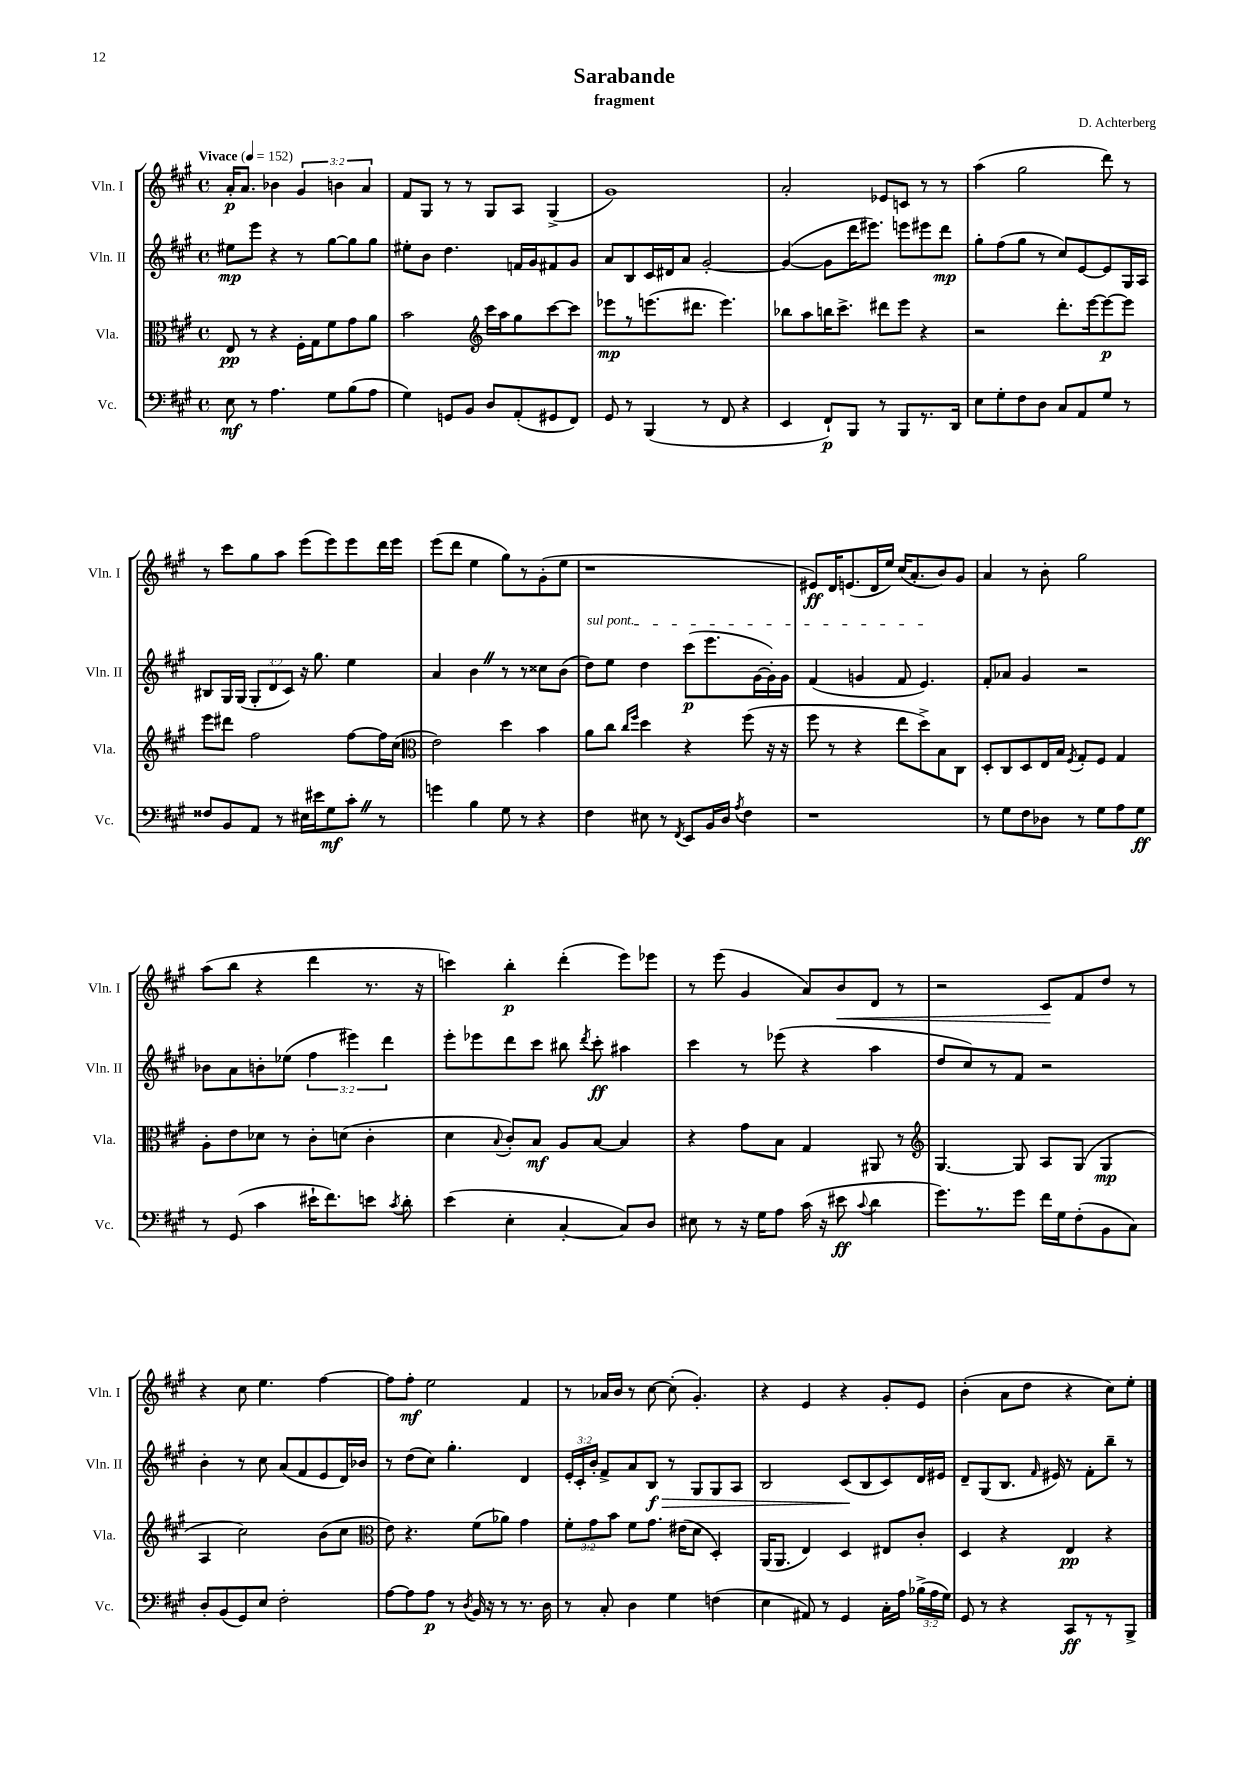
\header { title = "Sarabande" composer = "D. Achterberg" subtitle = "fragment" }
<<
\new StaffGroup <<
\new Staff = "s0" \with { instrumentName = "Vln. I" shortInstrumentName = "Vln. I" } {
    \clef treble \key a \major \defaultTimeSignature \time 4/4 \override Staff.TupletNumber.text = #tuplet-number::calc-fraction-text \tempo "Vivace" 4 = 152
    \autoBeamOff a'16[-.\p a'8.] bes'4 \tuplet 3/2 { gis'4 b'4 a'4 } |
    fis'8[ gis8] r8 r8 gis8[ a8] gis4->( |
    gis'1) |
    a'2-. ees'8[ c'8] r8 r8 |
    a''4( gis''2 d'''8) r8 |
    r8 cis'''8[ gis''8 a''8] e'''8[( e'''8) e'''8 d'''16 e'''16] |
    e'''8[( d'''8] e''4 gis''8[) r8 gis'8-.( e''8] |
    r1 |
    eis'8[\ff) d'16 e'8.( d'16 e''16]) cis''16[( a'8.-. b'8) gis'8] |
    a'4 r8 b'8-. gis''2 |
    a''8[( b''8] r4 d'''4 r8. r16 |
    c'''4) b''4-.\p d'''4-.( e'''8[) ees'''8] |
    r8 e'''8( gis'4 a'8[) b'8\< d'8] r8 |
    r2 cis'8[\! fis'8 d''8] r8 |
    r4 cis''8 e''4. fis''4~ |
    fis''8[ fis''8]-.\mf e''2 fis'4 |
    r8 aes'16[ b'16] r8 cis''8~ cis''8-.( gis'4.-.) |
    r4 e'4 r4 gis'8[-. e'8] |
    b'4-.( a'8[ d''8] r4 cis''8[) e''8]-. \bar "|." |
}
\new Staff = "s1" \with { instrumentName = "Vln. II" shortInstrumentName = "Vln. II" } {
    \clef treble \key a \major \defaultTimeSignature \time 4/4 \override Staff.TupletNumber.text = #tuplet-number::calc-fraction-text
    \autoBeamOff eis''8[\mp e'''8] r4 r8 gis''8[~ gis''8 gis''8] |
    eis''8[-. b'8] d''4. f'16[ gis'16 fis'8 gis'8] |
    a'8[ b8 cis'16 dis'16 a'8] gis'2~-. |
    gis'4~( gis'8[ d'''16 eis'''8.]) e'''8[ eis'''8 d'''8]\mp |
    gis''8[-. fis''8( gis''8] r8 cis''8[) e'8~ e'8 gis16 a16] |
    bis8[ gis16 gis16]( \tuplet 3/2 { gis8[-. d'8 cis'8]) } r16 gis''8. e''4 |
    a'4 b'4 \once \override BreathingSign.text = \markup { \musicglyph "scripts.caesura.straight" } \breathe r8 r8 cisis''8[ b'8]( |
    \once \override TextSpanner.bound-details.left.text = \markup { \italic "sul pont." } d''8[\startTextSpan) e''8] d''4 cis'''8[\p( e'''8. gis'16~ gis'16-.) gis'16] |
    fis'4( g'4 fis'8 e'4.\stopTextSpan) |
    fis'8[-. aes'8] gis'4 r2 |
    bes'8[ a'8 b'8-. ees''8]( \tuplet 3/2 { fis''4 eis'''4) d'''4 } |
    e'''8[-. ees'''8 d'''8 cis'''8] bis''8 \acciaccatura { d'''8 } cis'''8-.\ff ais''4 |
    cis'''4 r8 ees'''8( r4 a''4 |
    d''8[ cis''8) r8 fis'8] r2 |
    b'4-. r8 cis''8 a'8[( fis'8 e'8 d'16) bes'16] |
    r8 d''8[( cis''8]) gis''4.-. d'4 |
    \tuplet 3/2 { e'16[-. cis'16-. b'16]-. } fis'8[-> a'8 b8]\f\> r8 gis8[ gis8 a8] |
    b2 cis'8[\!( b8 cis'8) d'16 eis'16] |
    d'8[-- gis8( b8.] \grace { fis'16 } eis'16) r8 fis'8[-. b''8]-- r8 \bar "|." |
}
\new Staff = "s2" \with { instrumentName = "Vla." shortInstrumentName = "Vla." } {
    \clef alto \key a \major \defaultTimeSignature \time 4/4 \override Staff.TupletNumber.text = #tuplet-number::calc-fraction-text
    \autoBeamOff e8\pp r8 r4 fis16[-. gis16 fis'8 gis'8 a'8] |
    b'2 \clef treble cis'''16[ a''16 gis''8 cis'''8~ cis'''8] |
    ees'''8[\mp r8 e'''8.( dis'''8.] e'''4.) |
    bes''8[ a''8 b''16 cis'''8.]-> dis'''8[ e'''8] r4 |
    r2 d'''8.[-. e'''16~ e'''8~\p e'''8] |
    e'''8[ dis'''8] fis''2 fis''8[~ fis''16 cis''16]( |
    \clef alto e'2) d''4 b'4 |
    a'8[ cis''8] \grace { cis''16[ fis''16] } d''4 r4 fis''8( r16 r16 |
    fis''8 r8 r4 e''8[ d''8->) b8 cis8] |
    d8[-. cis8 d8 e16 b16] \acciaccatura { fis8 } gis8[-. fis8] gis4 |
    a8[-. e'8 des'8] r8 cis'8[-. d'8]( cis'4-. |
    d'4 \appoggiatura { b8 } cis'8[-.) b8]\mf a8[ b8]~ b4 |
    r4 gis'8[ b8] gis4 ais,8 r8 |
    \clef treble gis4.~ gis8 a8[ gis8]( gis4\mp |
    a4 cis''2) b'8[( cis''8] |
    \clef alto e'8) r4. fis'8[( aes'8]) gis'4 |
    \tuplet 3/2 { fis'8[-. gis'8 b'8] } fis'8[ gis'8.] eis'16[( d'8] d4-.) |
    a,16[( a,8.] e4) d4 eis8[ cis'8]-. |
    d4 r4 e4\pp r4 \bar "|." |
}
\new Staff = "s3" \with { instrumentName = "Vc." shortInstrumentName = "Vc." } {
    \clef bass \key a \major \defaultTimeSignature \time 4/4 \override Staff.TupletNumber.text = #tuplet-number::calc-fraction-text
    \autoBeamOff e8\mf r8 a4. gis8[ b8( a8] |
    gis4) g,8[ b,8] d8[ a,8-.( gis,8 fis,8]) |
    gis,8 r8 b,,4( r8 fis,8 r4 |
    e,4 fis,8[-!\p) b,,8] r8 b,,8[ r8. d,16] |
    e8[ gis8-. fis8 d8] cis8[ a,8 gis8] r8 |
    fisis8[ b,8 a,8] r8 eis16[ eis'16 gis8\mf cis'8]-. \once \override BreathingSign.text = \markup { \musicglyph "scripts.caesura.straight" } \breathe r8 |
    g'4 b4 gis8 r8 r4 |
    fis4 eis8 r8 \acciaccatura { fis,8 } e,8[ b,16 d16] \acciaccatura { a8 } fis4 |
    r1 |
    r8 gis8[ fis8 des8] r8 gis8[ a8 gis8]\ff |
    r8 gis,8( cis'4 eis'16[-! fis'8.) e'8] \acciaccatura { cis'8 } d'8-. |
    e'4( e4-. cis4~-. cis8[) d8] |
    eis8 r8 r16 gis16[ a8] cis'16( r16 eis'8\ff \appoggiatura { cis'8 } d'4 |
    gis'8.[) r8. gis'8] fis'16[ gis16 fis8-.( b,8 cis8]) |
    d8[-. b,8( gis,8) e8] fis2-. |
    a8[~ a8 a8]\p r8 \acciaccatura { d8 } b,16 r16 r8 r8. d16 |
    r8 cis8-. d4 gis4 f4( |
    e4 ais,8) r8 gis,4 cis16[-. a16] \tuplet 3/2 { bes16[->( a16 gis16]) } |
    gis,8 r8 r4 cis,8[\ff r8 r8 b,,8]-> \bar "|." |
}
>>
>>
\layout { \context { \Score \remove "Bar_number_engraver" } }
